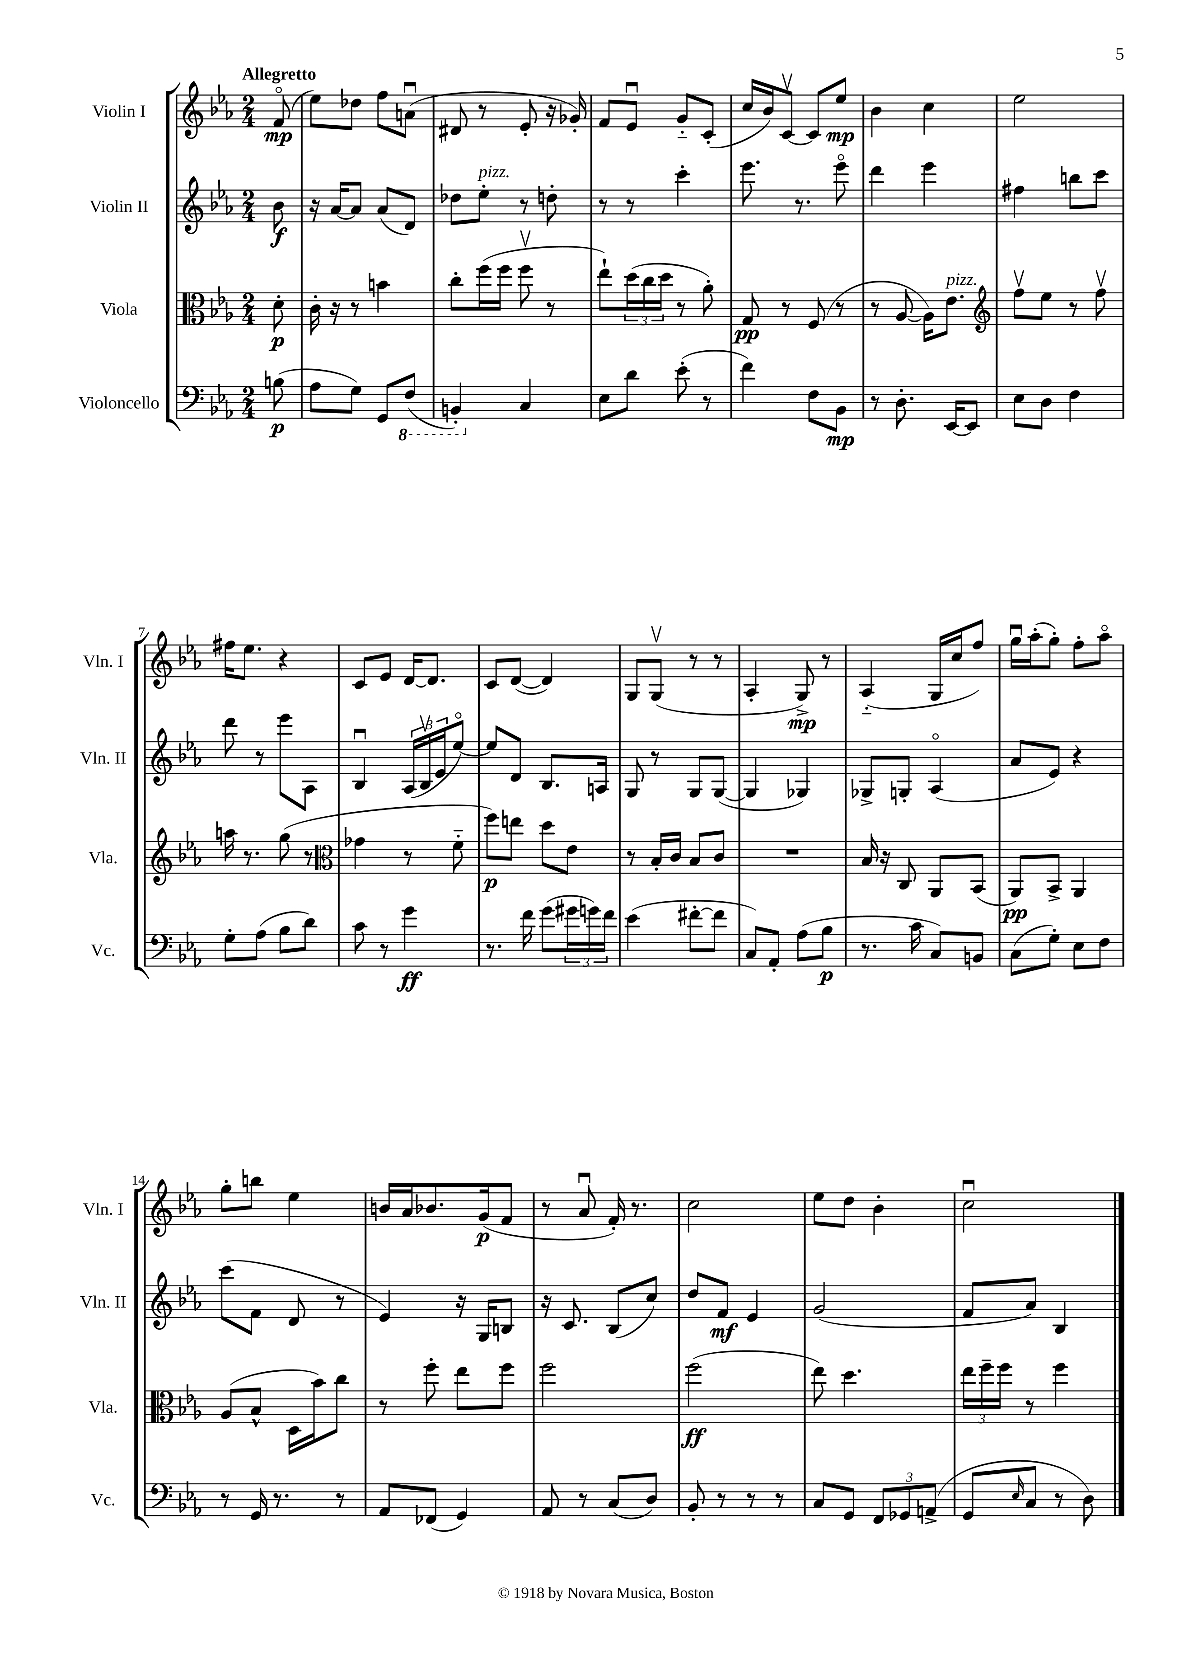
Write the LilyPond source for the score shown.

<<
\new StaffGroup <<
\new Staff = "s0" \with { instrumentName = "Violin I" shortInstrumentName = "Vln. I" } {
    \clef treble \key ees \major \numericTimeSignature \time 2/4 \partial 8 \tempo "Allegretto"
    f'8\flageolet\mp( |
    ees''8) des''8 f''8 a'8\downbow( |
    dis'8 r8 ees'8-. r16 ges'16-.) |
    f'8 ees'8\downbow g'8-_ c'8-.( |
    c''16 bes'16) c'8~\upbow c'8 ees''8\mp |
    bes'4 c''4 |
    ees''2 |
    fis''16 ees''8. r4 |
    c'8 ees'8 d'16~ d'8. |
    c'8 d'8~( d'4) |
    g8 g8\upbow( r8 r8 |
    aes4-. g8->\mp) r8 |
    aes4-_( g16 c''16 f''8) |
    g''16\downbow aes''16-.( g''8-.) f''8-. aes''8\flageolet |
    g''8-. b''8 ees''4 |
    b'16 aes'16 bes'8. g'16\p( f'8 |
    r8 aes'8\downbow f'16-.) r8. |
    c''2 |
    ees''8 d''8 bes'4-. |
    c''2\downbow \bar "|." |
}
\new Staff = "s1" \with { instrumentName = "Violin II" shortInstrumentName = "Vln. II" } {
    \clef treble \key ees \major \numericTimeSignature \time 2/4 \partial 8
    bes'8\f |
    r16 aes'16~ aes'8 aes'8( d'8) |
    des''8 ees''8-.^\markup { \italic "pizz." } r8 d''8-. |
    r8 r8 c'''4-. |
    ees'''8. r8. ees'''8\flageolet |
    d'''4 ees'''4 |
    fis''4 b''8 c'''8 |
    d'''8 r8 ees'''8 aes8 |
    bes4\downbow \tuplet 3/2 { aes16( bes16\upbow ees'16 } ees''8~\flageolet) |
    ees''8 d'8 bes8. a16 |
    g8 r8 g8 g8~( |
    g4 ges4) |
    ges8-> g8-. aes4\flageolet( |
    aes'8 ees'8) r4 |
    c'''8( f'8 d'8 r8 |
    ees'4) r16 g16 b8 |
    r16 c'8. bes8( c''8) |
    d''8 f'8\mf ees'4 |
    g'2( |
    f'8 aes'8) bes4 \bar "|." |
}
\new Staff = "s2" \with { instrumentName = "Viola" shortInstrumentName = "Vla." } {
    \clef alto \key ees \major \numericTimeSignature \time 2/4 \partial 8
    d'8-.\p |
    c'16-. r16 r8 b'4 |
    c''8-. f''16( f''16 f''8\upbow r8 |
    ees''8-!) \tuplet 3/2 { d''16( c''16 d''16 } r8 aes'8-.) |
    g8\pp r8 f8( r8 |
    r8 aes8~ aes16) ees'8.^\markup { \italic "pizz." } |
    \clef treble f''8\upbow ees''8 r8 f''8\upbow |
    a''16 r8. g''8( r8 |
    \clef alto ges'4 r8 f'8-_ |
    f''8\p) e''8 d''8 ees'8 |
    r8 bes16-. c'16 bes8 c'8 |
    R2 |
    bes16 r16 c8 aes,8 bes,8( |
    aes,8\pp) bes,8-> aes,4 |
    aes8( bes8-^ d16 bes'16) c''8 |
    r8 f''8-. ees''8 f''8 |
    f''2 |
    f''2\ff( |
    ees''8) d''4. |
    \tuplet 3/2 { ees''16 f''16-- f''16 } r8 f''4 \bar "|." |
}
\new Staff = "s3" \with { instrumentName = "Violoncello" shortInstrumentName = "Vc." } {
    \clef bass \key ees \major \numericTimeSignature \time 2/4 \partial 8
    b8\p( |
    aes8 g8) g,8 \ottava #-1 f,8( |
    b,,4-.) \ottava #0 c4 |
    ees8 d'8 ees'8-.( r8 |
    f'4) f8 bes,8\mp |
    r8 d8.-. ees,16~ ees,8 |
    ees8 d8 f4 |
    g8-. aes8( bes8 d'8) |
    c'8 r8 g'4\ff |
    r8. f'16 g'8( \tuplet 3/2 { gis'16 g'16) f'16 } |
    ees'4( fis'8~-. fis'8 |
    c8) aes,8-. aes8( bes8\p |
    r8. c'16 c8) b,8 |
    c8( g8-.) ees8 f8 |
    r8 g,16 r8. r8 |
    aes,8 fes,8( g,4) |
    aes,8 r8 c8( d8) |
    bes,8-. r8 r8 r8 |
    c8 g,8 \tuplet 3/2 { f,8 ges,8 a,8->( } |
    g,8 \grace { ees16 } c8 r8 d8) \bar "|." |
}
>>
>>
